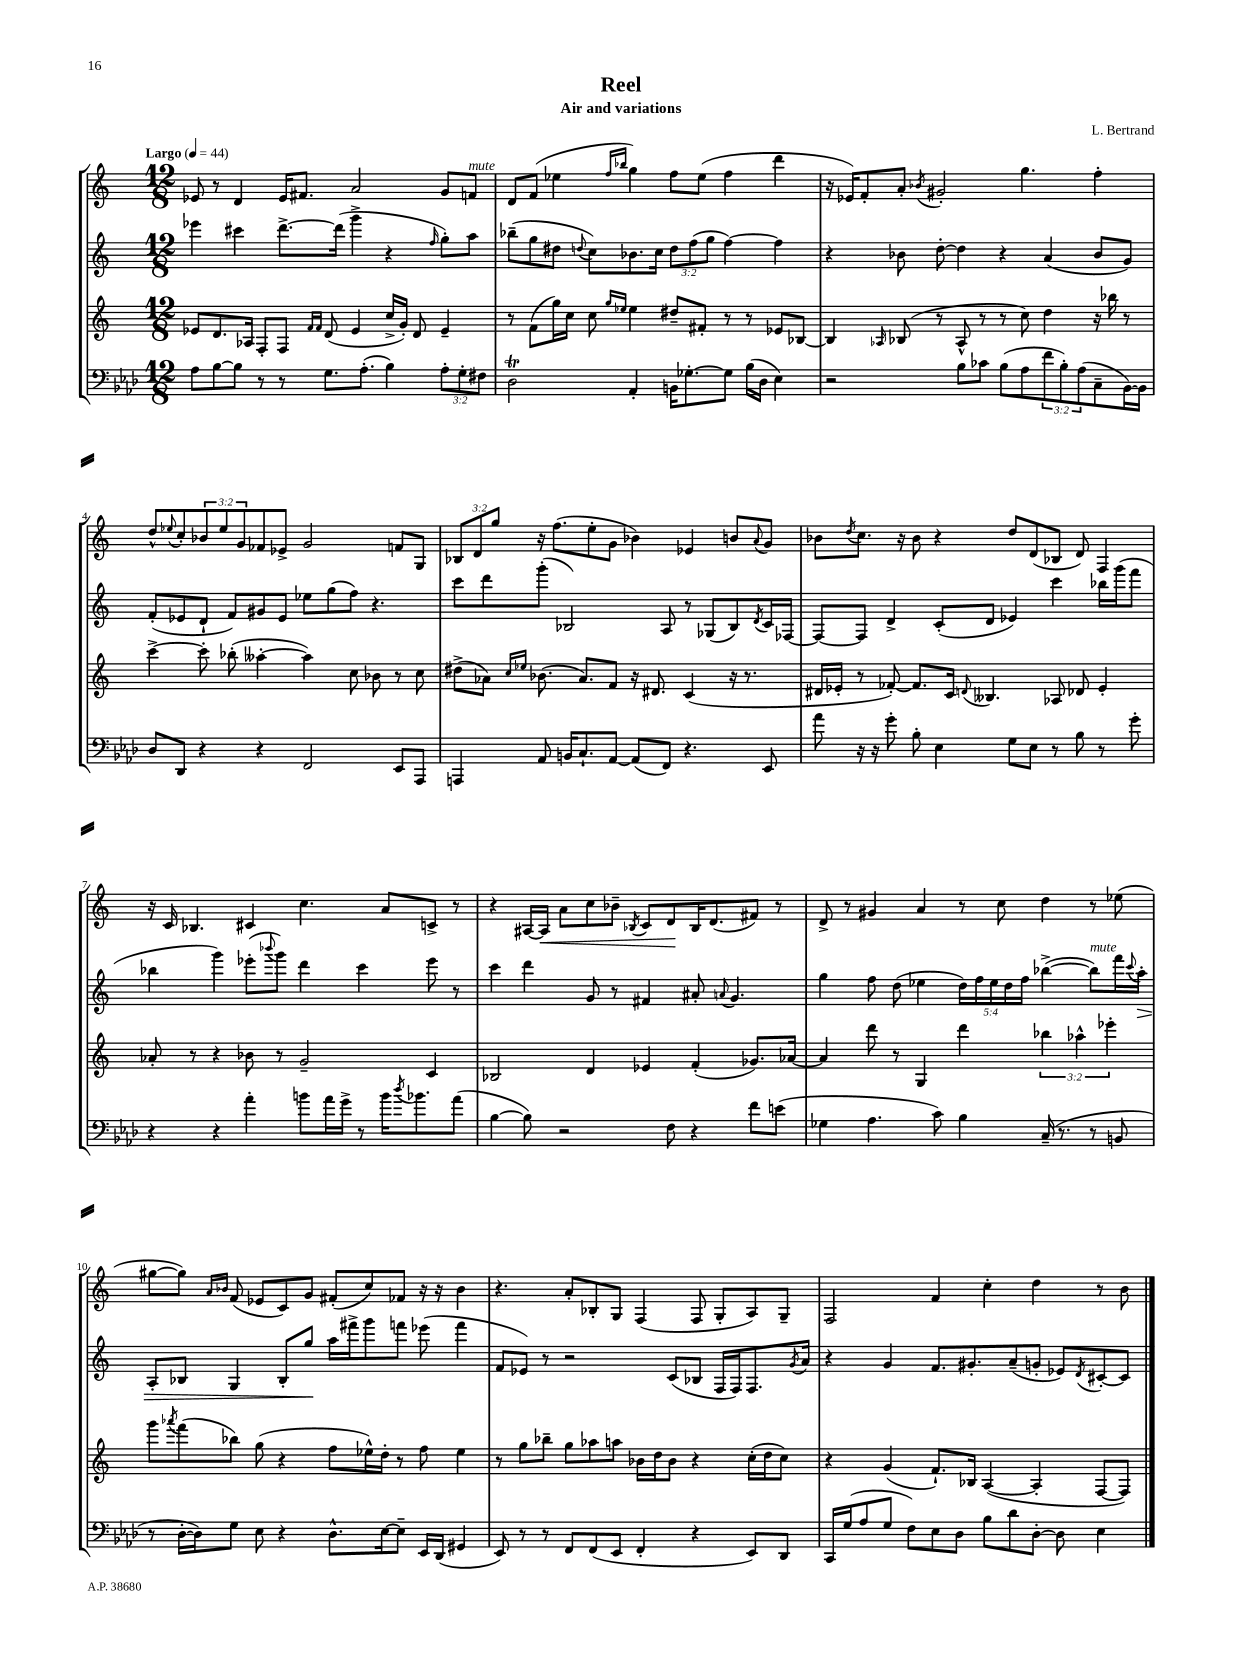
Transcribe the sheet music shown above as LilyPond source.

\header { title = "Reel" composer = "L. Bertrand" subtitle = "Air and variations" }
<<
\new StaffGroup <<
\new Staff = "s0" {
    \clef treble \key c \major \numericTimeSignature \time 12/8 \override Staff.TupletNumber.text = #tuplet-number::calc-fraction-text \tempo "Largo" 4 = 44
    ees'8 r8 d'4 ees'16 fis'8. a'2 g'8 f'8^\markup { \italic "mute" } |
    d'8 f'8( ees''4 \grace { f''16 bes''16 } g''4) f''8 ees''8( f''4 d'''4 |
    r16 ees'16) f'8-. a'8-. \acciaccatura { bes'8 } gis'2-. g''4. f''4-. |
    d''8-^ \appoggiatura { ees''8 } c''8-. \tuplet 3/2 { bes'8 ees''8 g'8 } fes'8 ees'8-> g'2 f'8 g8 |
    \tuplet 3/2 { bes8 d'8 g''8 } r16 f''8.( e''8-. g'8 bes'4) ees'4 b'8 \appoggiatura { a'8 } g'8 |
    bes'8 \acciaccatura { d''8 } c''8. r16 bes'8 r4 d''8 d'8( bes8 d'8) f4 |
    r16 c'16 bes4. cis'4 c''4. a'8 c'8-> r8 |
    r4 ais16~ ais16\< a'8 c''8 bes'8-- \acciaccatura { bes8 } c'8 d'8\! bes16 d'8.( fis'8) r8 |
    d'8-> r8 gis'4 a'4 r8 c''8 d''4 r8 ees''8( |
    gis''8~ gis''8) \grace { a'16 bes'16 } f'8( ees'8 c'8) g'8 fis'8-.( c''8) fes'8 r16 r16 bes'4 |
    r4. a'8-. bes8-. g8 f4( f8 g8-. a8) g8-- |
    f2 f'4 c''4-. d''4 r8 b'8 \bar "|." |
}
\new Staff = "s1" {
    \clef treble \key c \major \numericTimeSignature \time 12/8 \override Staff.TupletNumber.text = #tuplet-number::calc-fraction-text
    ees'''4 cis'''4 d'''8.~-> d'''16( g'''4-> r4 \grace { f''16 } g''8-.) a''8 |
    bes''8--( g''8 dis''8 \appoggiatura { d''8 } c''8) bes'8. c''16 \tuplet 3/2 { d''8 f''8( g''8 } f''4~) f''4 |
    r4 bes'8 d''8~-. d''4 r4 a'4( bes'8 g'8) |
    f'8-.( ees'8 d'8-! f'8) gis'8 ees'8 ees''8 g''8( f''8) r4. |
    c'''8 d'''8 g'''8-.( bes2) a8 r8 ges8( bes8) \acciaccatura { d'8 } c'16 fes16~ |
    fes8~ fes8 d'4-> c'8-.( d'8 ees'4) c'''4 bes''16 g'''16( f'''8 |
    bes''4 g'''4) ees'''8-.( \appoggiatura { bes'''8 } g'''8) d'''4 c'''4 ees'''8 r8 |
    c'''4 d'''4 g'8 r8 fis'4 ais'8-. \appoggiatura { a'8 } g'4. |
    g''4 f''8 d''8( ees''4 \tuplet 5/4 { d''16) f''16 ees''16 d''16 f''16 } bes''4~->( bes''8^\markup { \italic "mute" }) f'''16 \appoggiatura { c'''8 } a''16-.\> |
    a8-. bes8 g4 bes8-. g''8\! a''16 fis'''16-> g'''8 f'''8 ees'''8( f'''4 |
    f'8 ees'8) r8 r2 c'8( bes8 f16 f16) f8. \acciaccatura { g'8 } a'16 |
    r4 g'4 f'8. gis'8.-. a'8--( g'8-. ees'8) \acciaccatura { d'8 } cis'8~-. cis'8 \bar "|." |
}
\new Staff = "s2" {
    \clef treble \key c \major \numericTimeSignature \time 12/8 \override Staff.TupletNumber.text = #tuplet-number::calc-fraction-text
    ees'8 d'8. aes16 f8-. f8 \grace { f'16 f'16 } d'8( ees'4 c''16-> g'16-.) d'8 ees'4-- |
    r8 f'8( g''16) c''16 c''8 \grace { g''16 ees''16 } ees''4 dis''8-- fis'8-. r8 r8 ees'8 bes8~ |
    bes4 \grace { aes16 } bes8( r8 aes8-^ r8 r8 c''8) d''4 r16 bes''16 r8 |
    c'''4~-> c'''8-. bes''8-.( aeses''4~-. aeses''4) c''8 bes'8 r8 c''8 |
    dis''8->( aes'8) \grace { c''16 ees''16 } bes'8.( aes'8.) f'8 r16 dis'8. c'4( r16 r8. |
    dis'16 ees'16-. r8 fes'8~-.) fes'8. c'16 \appoggiatura { d'8 } beses4. aes8 des'8 ees'4-. |
    aes'8-. r8 r4 bes'8 r8 g'2-- c'4 |
    bes2 d'4 ees'4 f'4-.( ges'8.) aes'16~ |
    aes'4 d'''8 r8 g4 d'''4 \tuplet 3/2 { bes''4 aes''4-^ ees'''4-. } |
    g'''8 \acciaccatura { aes'''8 } f'''8( bes''8) g''8( r4 f''8 ees''16-^) d''16-. r8 f''8 ees''4 |
    r8 g''8 bes''8-- g''8 aes''8 a''8 bes'16 d''16 bes'8 r4 c''16-.( d''16 c''8) |
    r4 g'4( f'8.-!) bes16 a4~( a4-. f8~ f8) \bar "|." |
}
\new Staff = "s3" {
    \clef bass \key aes \major \numericTimeSignature \time 12/8 \override Staff.TupletNumber.text = #tuplet-number::calc-fraction-text
    aes8 bes8~ bes8 r8 r8 g8. aes8.-.( bes4) \tuplet 3/2 { aes8-. g8-. fis8 } |
    des2\trill aes,4-. b,16 ges8.~-. ges8 bes16( des16 ees4) |
    r2 bes8 ces'8 bes8( aes8 \tuplet 3/2 { f'8 bes8-.) aes8( } c8-- bes,16~) bes,16 |
    des8 des,8 r4 r4 f,2 ees,8 aes,,8 |
    a,,4 aes,8 b,16 c8.-! aes,8~ aes,8( f,8) r4. ees,8 |
    aes'8 r16 r16 g'8-. bes8-. ees4 g8 ees8 r8 bes8 r8 g'8-. |
    r4 r4 aes'4-. b'8 aes'16 g'16-> r8 b'16 \acciaccatura { des''8 } bes'8. aes'8( |
    bes4~ bes8) r2 f8 r4 f'8 e'8( |
    ges4 aes4. c'8) bes4 c16--( r8. r8 b,8 |
    r8 des16~-. des16) g8 ees8 r4 des8.-^ ees16~ ees8-- ees,16 des,16( gis,4 |
    ees,8) r8 r8 f,8 f,8( ees,8 f,4-. r4 ees,8) des,8 |
    c,16 g16( aes8 g8 f8) ees8 des8 bes8 des'8 des8~-. des8 ees4 \bar "|." |
}
>>
>>
